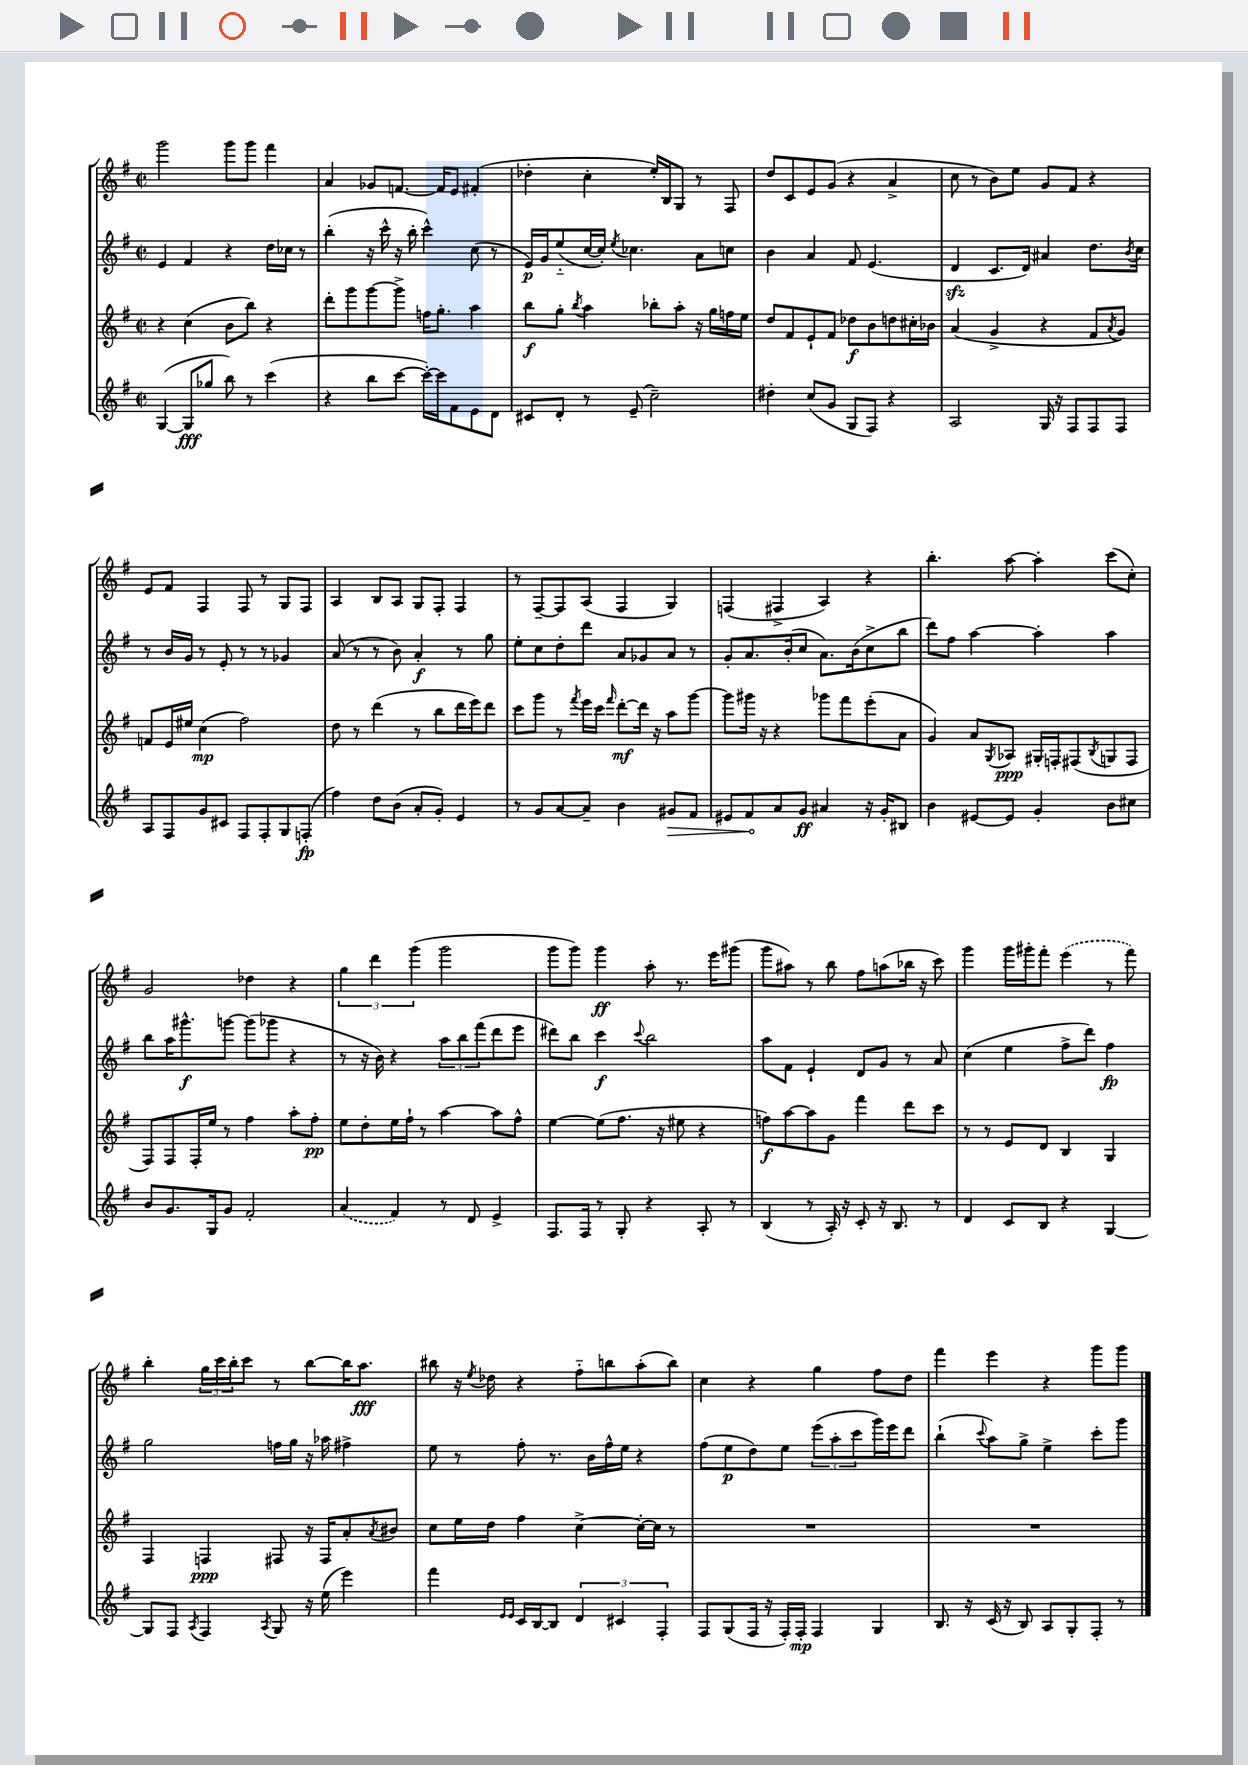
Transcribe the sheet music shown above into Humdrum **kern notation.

**kern	**kern	**kern	**kern
*staff4	*staff3	*staff2	*staff1
*clefG2	*clefG2	*clefG2	*clefG2
*k[f#]	*k[f#]	*k[f#]	*k[f#]
*M2/2	*M2/2	*M2/2	*M2/2
*met(c|)	*met(c|)	*met(c|)	*met(c|)
([4G	4r	4e	2ggg
8G]	(4cc	4f#	.
8gg-	.	.	.
8bb)	8b	4r	8ggg
8r	8bb)	.	8ggg
(4ccc	4r	16dd	4fff#
.	.	16cc-	.
.	.	8r	.
=	=	=	=
4r	8ddd'	(4bb'	4a
.	8ggg	.	.
8bb	[8ggg	16r	8g-
.	.	16ccc^^	.
[8ccc	8ggg^]	16r	[8.f
.	.	16bb'	.
16ccc'_)	16ff	4ccc^^)	.
16ccc]	8.gg'	.	16f]
8f#	.	.	8e
8e	4aa	(8cc	(4f#'
8d	.	8r	.
=	=	=	=
8c#	8bb	16e)	4dd-'
.	.	16g	.
8d'	8gg'	(8ee'~	.
.	8qbb	.	.
8r	4aa	[16cc	4cc'
.	.	16cc'])	.
.	.	8qee	.
(8e~	.	4.cc-	.
2cc~)	8bb-'	.	16ee')
.	.	.	16B
.	8aa'	.	8G
.	16r	8a	8r
.	16gg	.	.
.	16ff	8cc	8F#
.	16ee	.	.
=	=	=	=
4dd#'	8dd	4b	8dd
.	8f#	.	8c
(8cc	8e`	4a	8e
8g	8f#	.	(8g
8G	8dd-	8f#	4r
8F#)	8b	(4.e	.
4r	8dd	.	4a^
.	16cc#'	.	.
.	16b-	.	.
=	=	=	=
2A	(4a	4d	8cc
.	.	.	8r
.	4g^	8.c	8b)
.	.	.	8ee
.	.	16d)	.
16G	4r	4a#	8g
16r	.	.	.
8F#	.	.	8f#
8F#	8f#	8.dd	4r
.	8qa	.	.
8F#	8g)	.	.
.	.	8qb	.
.	.	16cc	.
=	=	=	=
8A	8f	8r	8e
8F#	16e	16b	8f#
.	16ee#	16g	.
8g	(4cc	8r	4F#
8c#	.	8e'	.
8F#	2ff#)	8r	8F#
8F#'	.	8r	8r
8G	.	4g-	8G
(8F'	.	.	8F#
=	=	=	=
4ff#)	8dd	(8a	4A
.	8r	8r	.
8dd	(4ddd	8r	8B
(8b	.	8b)	8A
8a'	8r	4a'	8G
8g')	8bb	.	8F#'
4e	16ddd	8r	4F#
.	16eee)	.	.
.	8ddd	8gg	.
=	=	=	=
8r	8ccc	8ee'	8r
8g	8ggg	8cc	[8F#~
[8a	8r	8dd'	8F#]
.	8qfff#	.	.
8a~]	16eee	8ddd	(8A
.	16ccc	.	.
.	16qqfff#	.	.
4b	[8ddd'	8a	4F#
.	16ddd]	8g-	.
.	16r	.	.
8g#	8aa	8a	4G)
8f#	[8ggg	8r	.
=	=	=	=
8e#	8ggg]	8g'	(4F
8f#	16ggg#	8.a	.
.	16r	.	.
8a	4r	.	4F#^
.	.	(16b'	.
8g	.	8cc	.
4a#	8ggg-	8.a)	4A)
.	8fff#	.	.
.	.	(16b	.
16r	(8eee'	8cc^	4r
16g'	.	.	.
8B#	8a	8bb	.
=	=	=	=
4b	4g)	8ddd)	4.bb'
.	.	8ff#	.
[8e#	8a	[4aa	.
.	8qG	.	.
8e#]	8A-	.	[8aa
4g'	16G#'	4aa']	4aa']
.	16F'	.	.
.	(8F#	.	.
.	8qB	.	.
8b	8G	4aa	(8ccc
8cc#	8F#	.	8cc')
=	=	=	=
8b	8F#)	8bb	2g
8.g	8F#	16aa	.
.	.	8.ggg#^^	.
.	16F#'	.	.
16G	16ee	.	.
8g	8r	[8ggg	.
2f#'	4ff#	(8ggg]	4dd-
.	.	8ggg-	.
.	8aa'	4r	4r
.	8ff#'	.	.
=	=	=	=
(4a	8ee	8r	6gg
.	8dd'	16r	.
.	.	.	6ddd
.	.	16b)	.
4f#)	16ee	4r	.
.	16ff#`	.	.
.	.	.	(6ggg
.	8r	.	.
8r	[4aa	12aa	2ggg
.	.	12bb	.
8d	.	.	.
.	.	(12fff#	.
4e^	8aa]	8ddd	.
.	8ff#^^	8eee	.
=	=	=	=
8.F#	[4ee	8ddd#)	8ggg
.	.	8bb	8ggg)
16F#	.	.	.
8r	(8ee]	4ccc	4ggg
8G'	8.ff#	.	.
.	.	8qqccc	.
4r	.	2bb	8aa'
.	16r	.	.
.	8ee#	.	8.r
8A'	4r	.	.
.	.	.	16eee
8r	.	.	(8ggg#
=	=	=	=
(4B	8ff)	8aa	8ggg
.	[8aa	8f#	8aa#)
8r	8aa]	4e`	8r
16A')	8g	.	8bb
16r	.	.	.
8c'	4fff#	8d	8ff#
16r	.	8g	(8aa
8.B	.	.	.
.	8ddd	8r	16bb-
.	.	.	16r
8r	8ccc	8a	8ccc)
=	=	=	=
4d	8r	(4cc	4ggg
.	8r	.	.
8c	8e	4ee	16ggg
.	.	.	16ggg#'
8B	8d	.	8fff#'
4r	4B	8ff#^	(4eee
.	.	8ddd)	.
[4G	4G	4ff#	8r
.	.	.	8fff#)
=	=	=	=
8G]	4F#	2gg	4bb'
8F#	.	.	.
8qA	.	.	.
4F#	4F	.	24gg
.	.	.	24ccc
.	.	.	24bb'
.	.	.	8ccc
8qA	.	.	.
8G	8F#	16ff	8r
.	.	16gg	.
16r	16r	16r	[8bb
(16ee	16F#	16aa-	.
4eee)	8a'	4ff#^	16bb]
.	.	.	8.aa
.	8qa	.	.
.	8b#	.	.
=	=	=	=
4fff#	8cc	8ee	8bb#
.	16ee	8r	16r
.	.	.	8qee
.	16dd	.	16dd-
16qqe	.	.	.
16qqe	.	.	.
16c	4ff#	8ff#'	4r
[16B	.	.	.
8B]	.	8.r	.
6d	[4cc^	.	8ff#'~
.	.	16b	.
.	.	16ff#^^	8bb
6c#	.	.	.
.	.	16ee	.
.	16cc'_	4r	(8aa'
.	16cc]	.	.
6F#'	.	.	.
.	8r	.	8bb)
=	=	=	=
8F#	1r	(8ff#	4cc
(8G	.	8ee	.
16F#	.	8dd)	4r
16r	.	.	.
16F#')	.	8ee	.
16F#'	.	.	.
4F#	.	(12eee	4gg
.	.	12aa'	.
.	.	12ccc	.
4G	.	16ggg)	8ff#
.	.	16eee	.
.	.	8ddd	8dd
=	=	=	=
8.B	1r	(4bb`	4fff#
16r	.	.	.
.	.	8qqccc	.
(16c	.	8aa)	4eee
16r	.	.	.
8B)	.	8gg^	.
8A	.	4ee^	4r
8G'	.	.	.
8F#'	.	8ccc'	8ggg
8r	.	8ggg	8ggg
==	==	==	==
*-	*-	*-	*-
